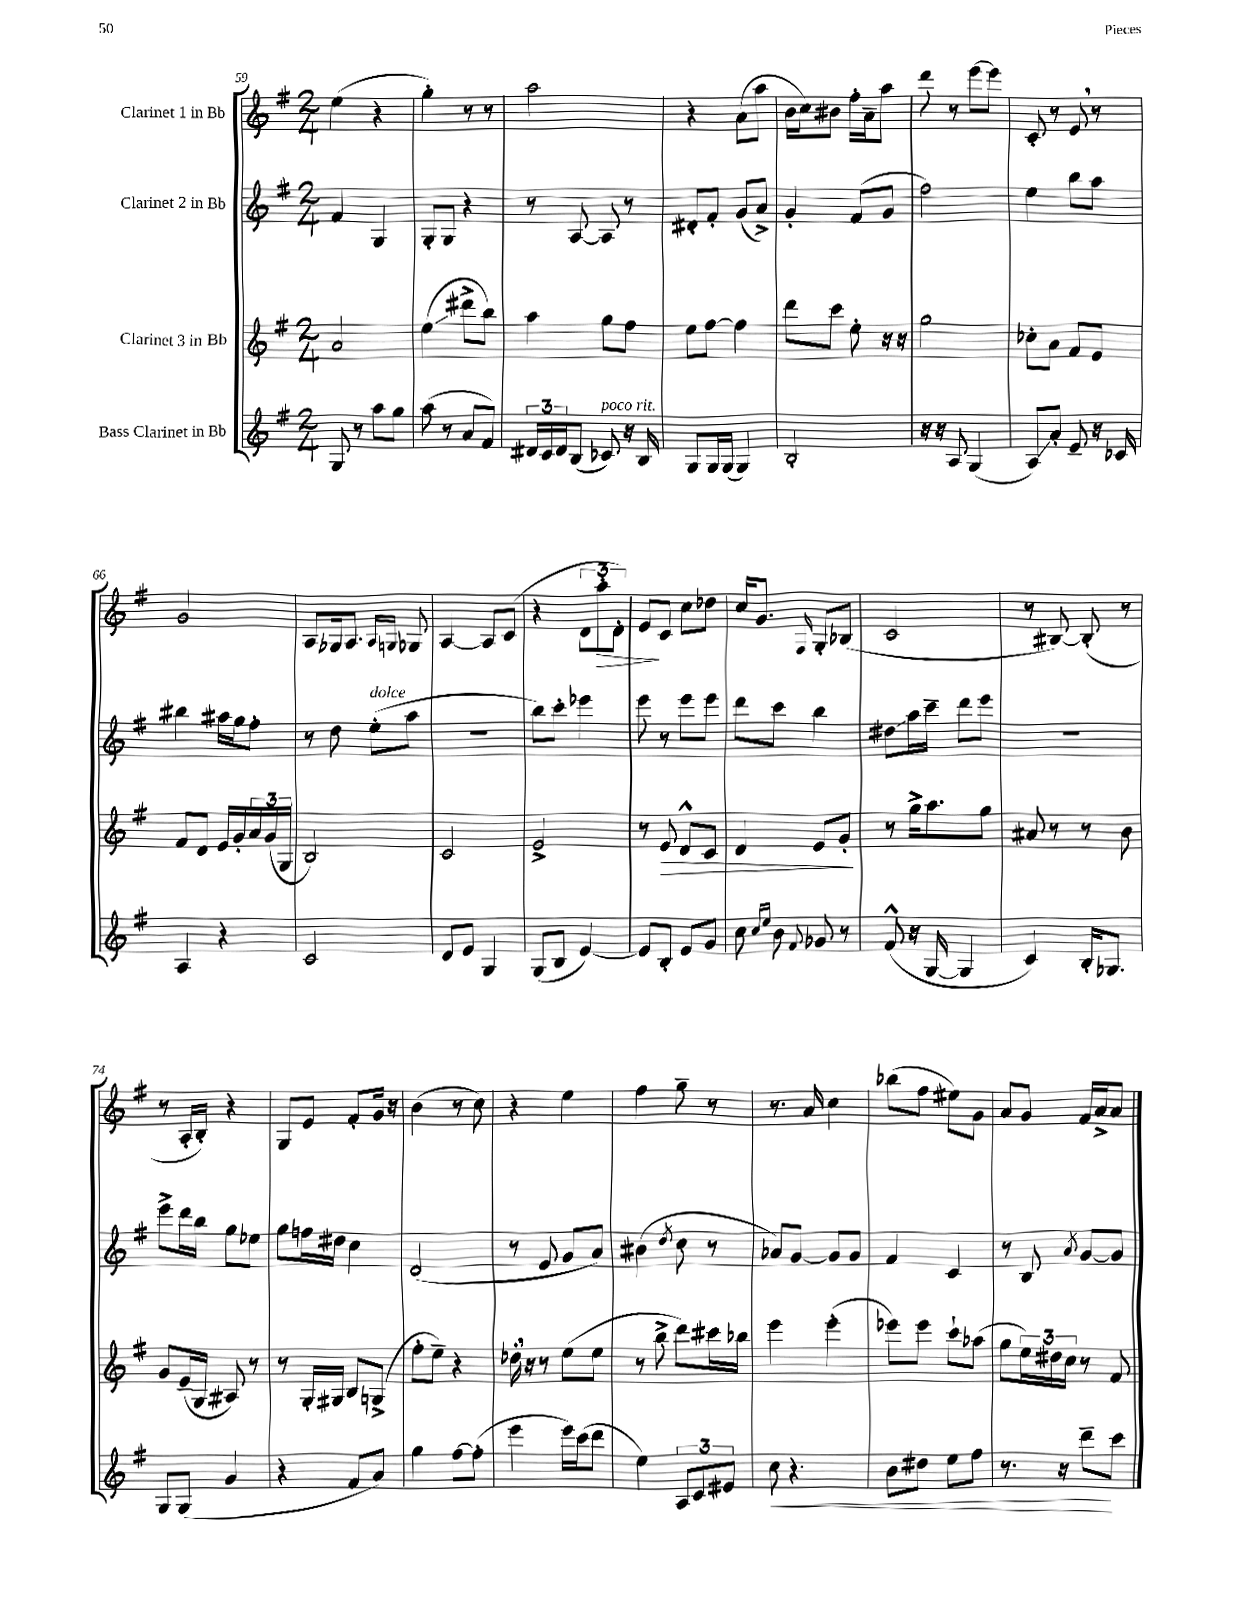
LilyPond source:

<<
\new StaffGroup <<
\new Staff = "s0" \with { instrumentName = "Clarinet 1 in Bb" } {
    \clef treble \key g \major \numericTimeSignature \time 2/4
    e''4( r4 |
    g''4-.) r8 r8 |
    a''2 |
    r4 a'8( a''8 |
    b'16 c''16) bis'8 fis''16-. a'16-- a''8 |
    d'''8 r8 e'''8~ e'''8 |
    c'8-. r8 e'8 \breathe r8 |
    g'2 |
    a8 ges16 a8. \grace { a16 g16 } ges8 |
    a4~ a8 c'8( |
    r4 \tuplet 3/2 { d'8 a''8-.\> d'8-.) } |
    e'8\! c'8 c''8 des''8 |
    c''16 g'8. \grace { fis16 } g8-. bes8( |
    c'2 |
    r8 bis8~) bis8-.( r8 |
    r8 a16-. b16-.) r4 |
    g8 e'8 fis'8-. g'16 r16 |
    b'4( r8 c''8) |
    r4 e''4 |
    fis''4 g''8-- r8 |
    r8. a'16 c''4 |
    bes''8( fis''8 eis''8) g'8 |
    a'8 g'8 fis'16 a'16-> a'8 \bar "|." |
}
\new Staff = "s1" \with { instrumentName = "Clarinet 2 in Bb" } {
    \clef treble \key g \major \numericTimeSignature \time 2/4
    fis'4 g4 |
    g8-. g8 r4 |
    r8 a8~ a8 r8 |
    dis'8-. fis'8-. g'8( a'8->) |
    g'4-. fis'8( g'8 |
    fis''2) |
    e''4 b''8 a''8 |
    bis''4 ais''16 g''16 fis''8-. |
    r8 d''8 e''8-.^\markup { \italic "dolce" }( a''8 |
    R2 |
    b''8) c'''8-. ees'''4 |
    e'''8 r8 e'''8 e'''8 |
    d'''8 c'''8 b''4 |
    dis''8\glissando a''16 c'''16-- d'''8 e'''8 |
    R2 |
    e'''8-> d'''16 b''16 g''8 ees''8 |
    g''8 f''16 dis''16 c''4 |
    d'2( |
    r8 e'8 g'8 a'8) |
    bis'4( \acciaccatura { d''8 } c''8 r8 |
    aes'8) g'8~ g'8 g'8 |
    fis'4 c'4 |
    r8 b8 \acciaccatura { a'8 } g'8~ g'8 \bar "|." |
}
\new Staff = "s2" \with { instrumentName = "Clarinet 3 in Bb" } {
    \clef treble \key g \major \numericTimeSignature \time 2/4
    a'2 |
    e''4\glissando( dis'''8-> b''8) |
    a''4 g''8 fis''8 |
    e''8 fis''8~ fis''4 |
    d'''8 c'''8 e''8-. r16 r16 |
    g''2 |
    ces''8-. a'8 fis'8 e'8 |
    fis'8 d'8 e'16 g'16-. \tuplet 3/2 { a'16 g'16( g16 } |
    b2) |
    c'2 |
    e'2-> |
    r8 e'8\> d'8-^ c'8 |
    d'4 e'8 g'8-.\! |
    r8 g''16-> a''8. g''8 |
    ais'8 r8 r8 b'8 |
    g'8 e'16--( g16 ais8) r8 |
    r8 g16-. gis16 b8 g8->( |
    fis''8-. e''8--) r4 |
    des''16-. \breathe r16 r8 e''8( e''8 |
    r8 b''8-> d'''8) cis'''16 bes''16 |
    e'''4 e'''4-.( |
    ees'''8) ees'''8 c'''8-! aes''8( |
    g''8 \tuplet 3/2 { e''16) dis''16 c''16 } r8 fis'8 \bar "|." |
}
\new Staff = "s3" \with { instrumentName = "Bass Clarinet in Bb" } {
    \clef treble \key g \major \numericTimeSignature \time 2/4
    g8 r8 a''8 g''8 |
    a''8( r8 a'8 fis'8) |
    \tuplet 3/2 { dis'16 c'16 dis'16 } b8( ces'8^\markup { \italic "poco rit." }) r16 b16 |
    g8 g16 g16( g4) |
    b2-. |
    r16 r16 a8 g4( |
    a8\glissando) a'8-. e'8-- r16 ces'16 |
    a4 r4 |
    c'2 |
    d'8 e'8 g4 |
    g8( b8 e'4~) |
    e'8 b8-. e'8 g'8 |
    c''8 \grace { c''16 e''16 } b'8 \appoggiatura { fis'8 } ges'8 r8 |
    fis'8-^( r16 g16~ g4 |
    c'4) b16-. ges8. |
    g8 g8( g'4 |
    r4 fis'8 a'8) |
    g''4 fis''8~ fis''8-.( |
    e'''4 e'''16) c'''16( d'''8 |
    e''4) \tuplet 3/2 { a8 c'8 eis'8 } |
    c''8\< r4. |
    b'8 dis''8 e''8 fis''8 |
    r8. r16 d'''8--\! c'''8 \bar "|." |
}
>>
>>
\layout { \context { \Score currentBarNumber = #59 } }
